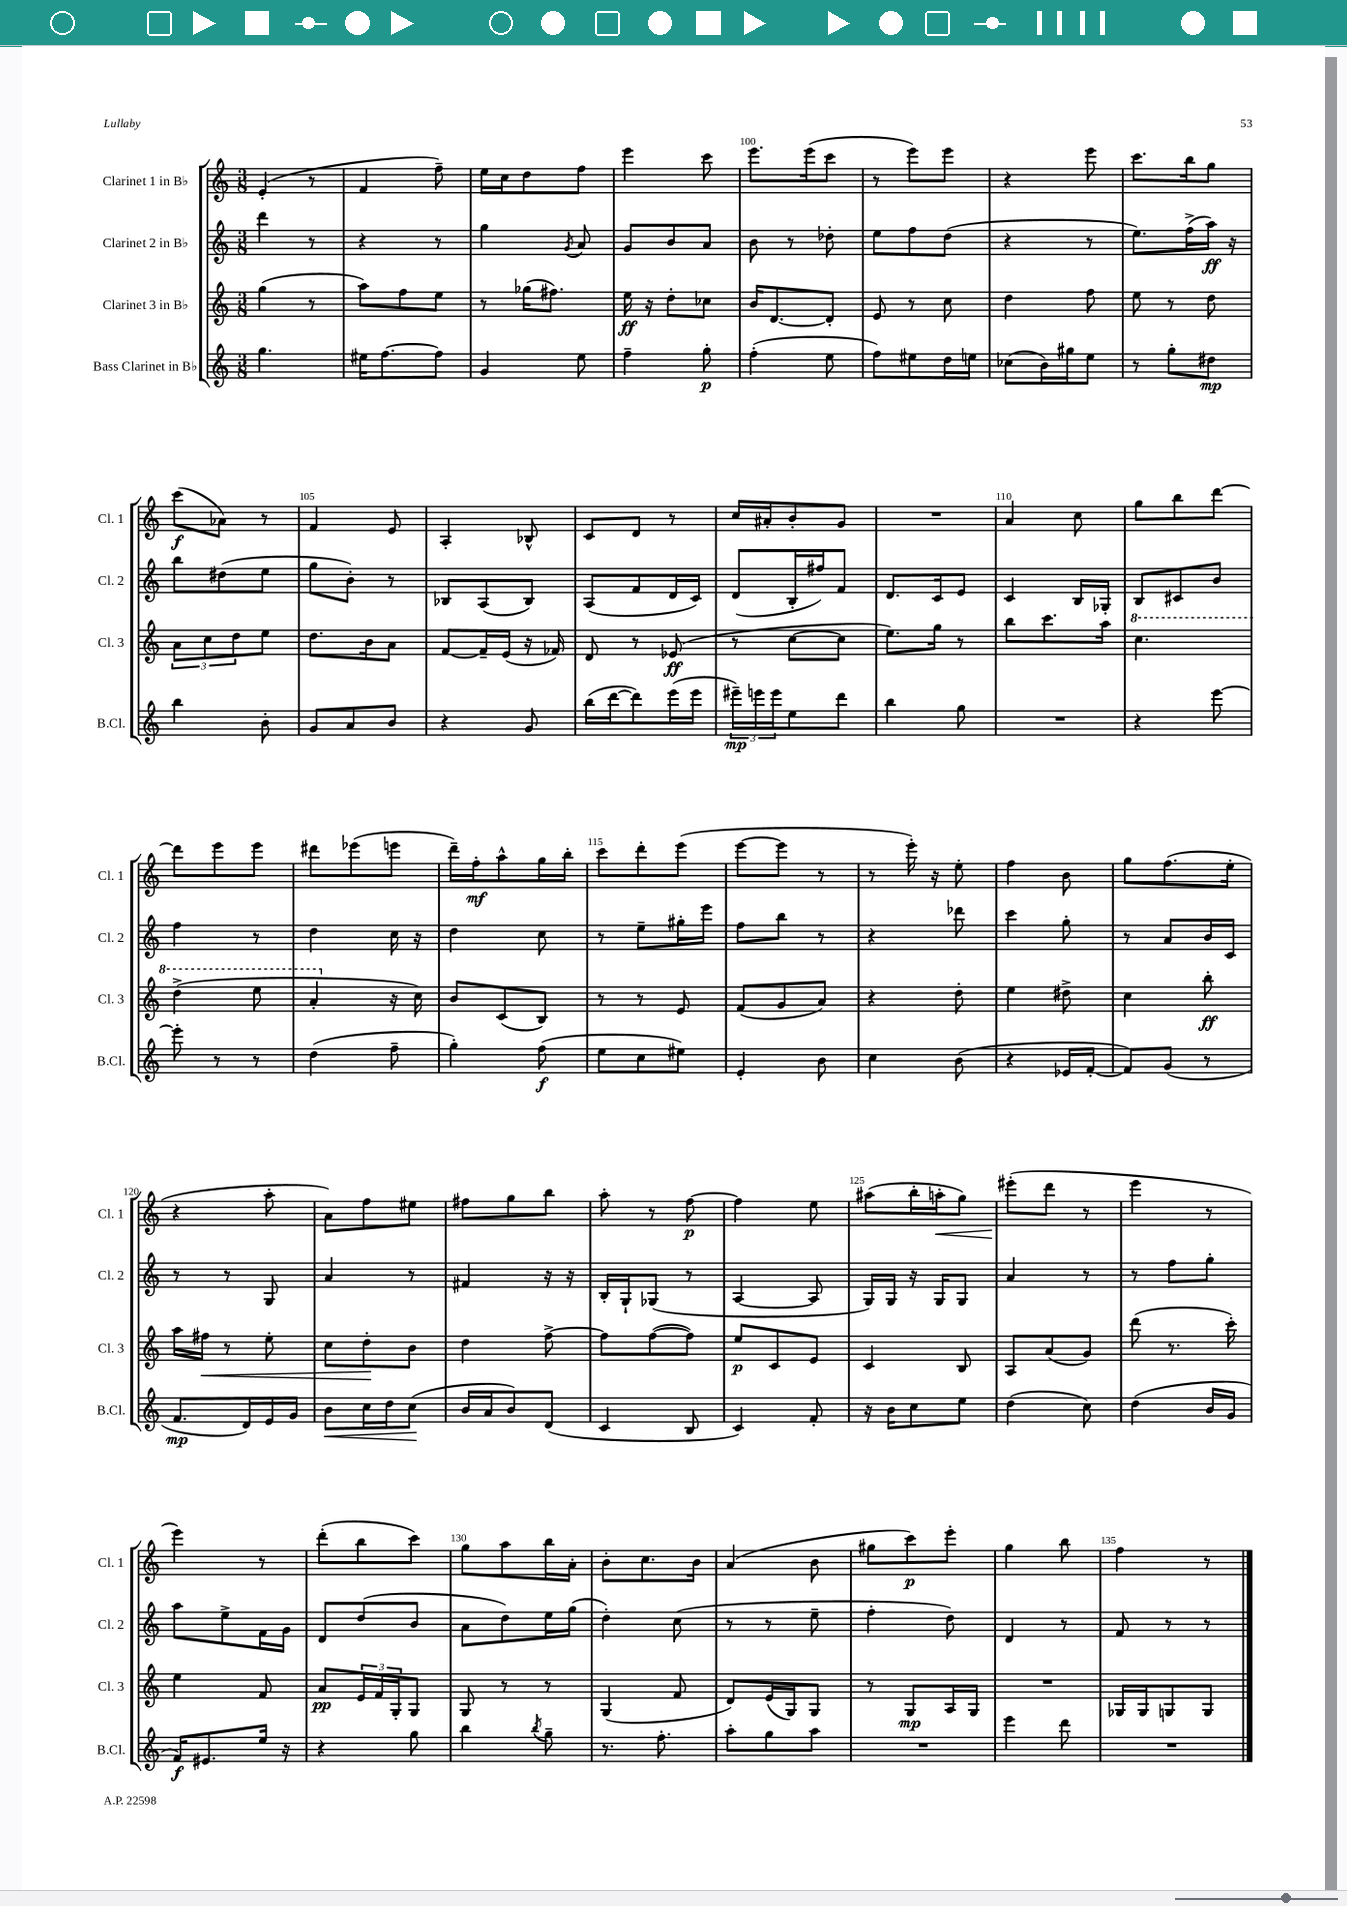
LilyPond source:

<<
\new StaffGroup <<
\new Staff = "s0" \with { instrumentName = "Clarinet 1 in Bb" shortInstrumentName = "Cl. 1" } {
    \clef treble \key c \major \numericTimeSignature \time 3/8
    e'4-.( r8 |
    f'4 f''8--) |
    e''16 c''16 d''8 f''8 |
    e'''4 c'''8 |
    e'''8. e'''16( c'''8 |
    r8 e'''8) e'''8 |
    r4 e'''8 |
    c'''8. b''16 g''8 |
    c'''8\f( aes'8) r8 |
    f'4 e'8 |
    a4-. bes8-^ |
    c'8 d'8 r8 |
    c''16 ais'16-. b'8-. g'8 |
    R4. |
    a'4 c''8 |
    g''8 b''8 d'''8~ |
    d'''8 e'''8 e'''8 |
    dis'''8 ees'''8( e'''8 |
    d'''16--) f''16-.\mf a''8-^ g''16 b''16-. |
    c'''8 d'''8-. e'''8( |
    e'''8~ e'''8 r8 |
    r8 e'''16-.) r16 e''8-. |
    f''4 b'8 |
    g''8 f''8.( e''16-. |
    r4 a''8-. |
    a'8) f''8 eis''8 |
    fis''8 g''8 b''8 |
    a''8-. r8 f''8~\p |
    f''4 e''8 |
    ais''8( b''16-. a''16-.\< g''8) |
    eis'''8-.\!( d'''8 r8 |
    e'''4 r8 |
    e'''4) r8 |
    d'''8-.( b''8 c'''8) |
    g''8 a''8 b''16 a'16-. |
    b'8-. c''8. b'16 |
    a'4( b'8 |
    gis''8 c'''8\p) e'''8-. |
    g''4 b''8 |
    f''4 r8 \bar "|." |
}
\new Staff = "s1" \with { instrumentName = "Clarinet 2 in Bb" shortInstrumentName = "Cl. 2" } {
    \clef treble \key c \major \numericTimeSignature \time 3/8
    d'''4 r8 |
    r4 r8 |
    g''4 \acciaccatura { g'8 } a'8 |
    g'8 b'8 a'8 |
    b'8 r8 des''8-. |
    e''8 f''8 d''8( |
    r4 r8 |
    e''8.) f''16->( a''16\ff) r16 |
    b''8 dis''8( e''8 |
    g''8 b'8-.) r8 |
    bes8 a8( bes8) |
    a8( f'8 d'16 c'16) |
    d'8( b16-. fis''16) f'8 |
    d'8. c'16 e'8 |
    c'4 b16 ges16-. |
    b8 cis'8 b'8 |
    f''4 r8 |
    d''4 c''16 r16 |
    d''4 c''8 |
    r8 e''8-- gis''16-. e'''16 |
    f''8 b''8 r8 |
    r4 des'''8 |
    c'''4 g''8-. |
    r8 a'8 b'16 c'16 |
    r8 r8 g8 |
    a'4 r8 |
    fis'4 r16 r16 |
    b16-. g16-! ges8( r8 |
    a4~ a8 |
    g16) g16 r16 g16 g8 |
    a'4 r8 |
    r8 f''8 g''8-. |
    a''8 e''8-> f'16 g'16 |
    d'8 d''8( b'8 |
    a'8 d''8) e''16 g''16( |
    d''4-.) c''8( |
    r8 r8 e''8-- |
    f''4-. d''8) |
    d'4 r8 |
    f'8 r8 r8 \bar "|." |
}
\new Staff = "s2" \with { instrumentName = "Clarinet 3 in Bb" shortInstrumentName = "Cl. 3" } {
    \clef treble \key c \major \numericTimeSignature \time 3/8
    g''4( r8 |
    a''8) f''8 e''8 |
    r8 ges''16( fis''8.) |
    e''16\ff r16 d''8-. ces''8 |
    b'16 d'8.~ d'8-. |
    e'8 r8 c''8 |
    d''4 f''8 |
    e''8 r8 d''8 |
    \tuplet 3/2 { a'8 c''8 d''8 } e''8 |
    d''8. b'16 a'8 |
    f'8~ f'16-- e'16( r16 fes'16) |
    d'8 r8 ees'8\ff( |
    r8 c''8~ c''8 |
    e''8.) g''16 r8 |
    b''8 c'''8. a''16 |
    \ottava #1 c'''4. |
    d'''4->( e'''8 |
    a''4-. \ottava #0 r16 c''16) |
    b'8 c'8( b8) |
    r8 r8 e'8 |
    f'8( g'8 a'8) |
    r4 d''8-. |
    e''4 dis''8-> |
    c''4 b''8-.\ff |
    a''16 fis''16\< r8 e''8-. |
    c''8 d''8-.\! b'8 |
    d''4 f''8~-> |
    f''8 f''8~( f''8) |
    e''8\p c'8 e'8 |
    c'4 b8 |
    a8 a'8( g'8) |
    d'''8( r8. c'''16-.) |
    e''4 f'8 |
    a'8\pp \tuplet 3/2 { e'16 f'16 g16-. } g8 |
    g8 r8 r8 |
    g4( f'8 |
    d'8) e'16( g16) g8 |
    r8 g8\mp a16 g16 |
    R4. |
    ges16 ges16 g8 g8 \bar "|." |
}
\new Staff = "s3" \with { instrumentName = "Bass Clarinet in Bb" shortInstrumentName = "B.Cl." } {
    \clef treble \key c \major \numericTimeSignature \time 3/8
    g''4. |
    eis''16 f''8.~ f''8 |
    g'4 e''8 |
    f''4-- g''8-.\p |
    f''4-.( e''8 |
    f''8) eis''8 d''16 e''16 |
    ces''8( b'16) gis''16 e''8 |
    r8 g''8-. dis''8\mp |
    b''4 b'8-. |
    g'8 a'8 b'8 |
    r4 g'8 |
    b''16( d'''16~ d'''8) e'''16( e'''16 |
    \tuplet 3/2 { eis'''16--\mp) e'''16 e'''16 } e''8 d'''8 |
    b''4 g''8 |
    R4. |
    r4 e'''8~ |
    e'''8-. r8 r8 |
    d''4( f''8-- |
    g''4-.) f''8\f( |
    e''8 c''8 eis''8) |
    e'4-. b'8 |
    c''4 b'8( |
    r4 ees'16 f'16~-. |
    f'8) g'8( r8 |
    f'8.\mp d'16) e'16 g'16 |
    b'8\< c''16 d''16 c''8\!( |
    b'16 a'16 b'8) d'8( |
    c'4 b8 |
    c'4) f'8-. |
    r16 b'16 c''8 e''8 |
    d''4( c''8) |
    d''4( b'16 g'16 |
    f'16\f) eis'8. e''16 r16 |
    r4 g''8 |
    b''4 \acciaccatura { b''8 } g''8-- |
    r8. f''8.-. |
    a''8-. g''8 a''8 |
    R4. |
    e'''4 d'''8 |
    R4. \bar "|." |
}
>>
>>
